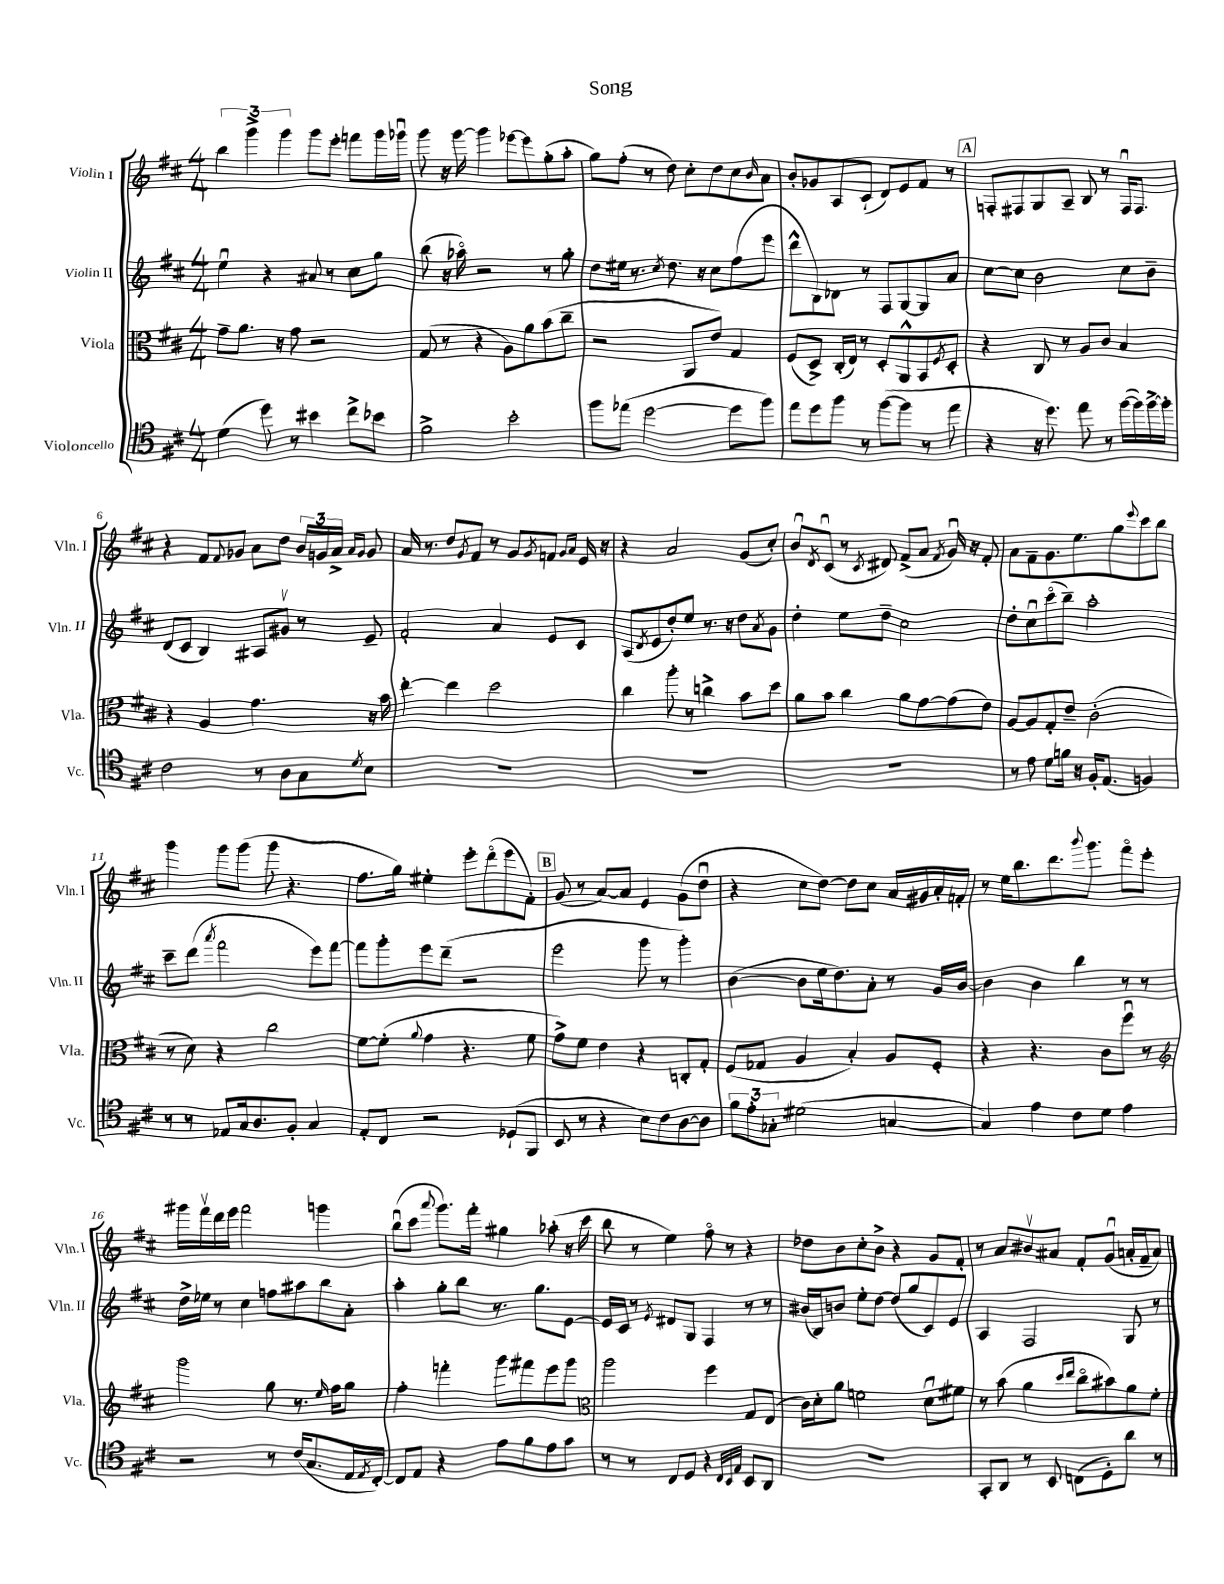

**kern	**kern	**kern	**kern
*staff4	*staff3	*staff2	*staff1
*clefC4	*clefC3	*clefG2	*clefG2
*k[f#c#]	*k[f#c#]	*k[f#c#]	*k[f#c#]
*M4/4	*M4/4	*M4/4	*M4/4
(4d\	8g~\L	4eeu\	6bb\
.	8.a\J	.	.
.	.	.	6ggg^\
8dd\)	.	4r	.
.	16r	.	.
.	.	.	6ggg\
8r	8g\	.	.
4b#\	2r	8a#/	8ggg\L
.	.	8r	8eee'\J
8cc#^\L	.	8cc#\L	8fff\L
8b-\J	.	8gg\J	16ggg\L
.	.	.	16ggg-u\JJ
=	=	=	=
2f#^\	(8G/	(8bb\	8ggg\
.	8r	16r	16r
.	.	16aa-o\)	[16ggg\
.	4r	2r	4ggg\]
2b'\	8A\L)	.	[8eee-\L
.	8a\	.	8eee-\]
.	(8b\	8r	(8gg'\
.	8cc#~\J	8gg'\	8aa'\J
=	=	=	=
8ff#\L	2r	8dd\L	8gg\L)
(8ee-\J	.	16ee#\Jk	(8ff#'\J
.	.	8.r	.
[2dd\	.	.	8r
.	.	8qcc#/	.
.	.	8.dd\	8dd\)
.	8AA/L	.	8cc#'\L
.	.	16r	.
.	8e/J)	8cc#\L	8dd\
8dd\]L	4G/	(8ff#\	8cc#\
.	.	.	16qqb/
8ff#\J)	.	8eee\J	8a\J
=	=	=	=
8ee\L	(8F#/L	8ddd^^\L	8b'/L
8dd\	8D^/J)	8B\)	8g-/
8ff#\J	(16C#'/LL	8d-\J	8A/
.	16E/JJ)	.	.
8r	8r	8r	(8c#`/J
([8ff#\L	8D'/L	8F#/L	8d/L)
8ff#\]J	8AA^^/	[8G/	8e/
8r	8BB/	8G/]	8f#/J
.	8qF#/	.	.
8ee\	8D'/J	8a/J	8r
=	=	=	=
4r	4r	[8cc#\L	8F'/L
.	.	8cc#\]J	8F#/
16r	8C#/	2b\	8G/
8.dd\)	.	.	.
.	8r	.	8A~/J
8ee\	8A/L	.	8B/
8r	8c#/J	.	8r
([16ff#\LL	4B/	8cc#\L	16F#u/LK
16ff#\])	.	.	8.F#/J
[16ff#^\	.	8b~\J	.
16ff#'\]JJ	.	.	.
=	=	=	=
2c#\	4r	(8d/L	4r
.	.	8c#/J	.
.	4A/	4B/)	8f#/L
.	.	.	8qqf#/
.	.	.	8g-/J
8r	4.g\	8A#/L	8a\L
8A\L	.	8g#v/J	8dd\J
8G\	.	8r	24b/LL
.	.	.	24g/
.	.	.	24a^/JJ
.	.	.	16qqa/LL
8qd/	.	.	16qqg/JJ
8B\J	16r	8e~/	8g/
.	16b\	.	.
=	=	=	=
1r	[4ee'\	2f#'/	16a/
.	.	.	8.r
.	4ee\]	.	8dd/L
.	.	.	8qg/
.	.	.	8f#/J
.	2dd\	4a/	8r
.	.	.	8g/L
.	.	.	8qg/
.	.	8e/L	8f/J
.	.	.	16qqg/LL
.	.	.	16qqa/JJ
.	.	8c#/J	16e/
.	.	.	16r
=	=	=	=
1r	4cc#\	(8A/L	4r
.	.	8qd/	.
.	.	8e/	.
.	8aa'\	8dd'/)	2a/
.	8r	8ee/J	.
.	4cc^\	8.r	.
.	.	16r	.
.	8b\L	8dd\L	(8g/L
.	.	8qa/	.
.	8dd\J	8g\J	8cc#'/J)
=	=	=	=
1r	8a\L	4dd'\	8bu/L
.	.	.	8qd/
.	8b\J	.	(8c#u/J
.	4cc#\	8ee\L	8r
.	.	.	8qc#/
.	.	8dd~\J	8d#/)
.	8a\L	2cc#\	(8f#^/L
.	[8g\	.	8a/J
.	.	.	8qf#/
.	(8g\]	.	16gu/)
.	.	.	16r
.	8e\J)	.	8f#'/
=	=	=	=
8r	[8A/L	8dd'\L	8a\L
8e\	8A/]	8cc#u\	8f#~\
8d\L	8G'/	(8ccc#o\	8.g\
16f\Jk	8e~/J	8bb~\J)	.
16r	.	.	8.ee\
16F#'/LK	(2c#'\	2aa'\	.
(8.E/J	.	.	.
.	.	.	8gg\
.	.	.	8qqeee/
4F/)	.	.	8ccc#\
.	.	.	8bb\J
=	=	=	=
8r	8r	8ccc#~\L	4ggg\
8r	8d\)	(8ddd\J	.
.	.	8qaaa/	.
8E-/L	4r	2fff#\	8ggg\L
16G/k	.	.	(8ggg\J
8.A/	.	.	.
.	2cc#\	.	8ggg\
8F#'/J	.	.	4.r
4G/	.	8eee\L)	.
.	.	[8fff#\J	.
=	=	=	=
8E'/L	[8f#\L	8fff#\]L	8.ff#\L
8C#/J	(8f#'\]J	8ggg'\	.
.	.	.	16gg\Jk)
.	8qqa/	.	.
2r	4g\	8eee\	4ee#'\
.	.	(8ddd~\J	.
.	4.r	2r	8eee'\L
.	.	.	(8dddo\
(8D-`/L	.	.	8eee\
8FF#/J	8f#\	.	8f#'\J)
=	=	=	=
8BB/	8g^\L)	2eee\	(8g/
8r	8f#\J	.	8r
4r	4e\	.	[8a/L)
.	.	.	8a/]J
8B\L)	4r	8ggg\	4e/
8c#\	.	8r	.
[8A\	8C'/L	4ggg'\)	(8g\L
8A\]J	8G'/J	.	8ddu\J
=	=	=	=
12f#\L	(8F#/L	([4b\	4r
12e'\	.	.	.
.	8G-/J	.	.
12G-'\J	.	.	.
(2d#\	4A/	8b\]L	8cc#\L
.	.	16ee\k	[8dd\J)
.	.	8.dd\)	.
.	4B'/)	.	8dd\]L
.	.	8a'\J	8cc#\J
[4G/	8A/L	8r	16a/LL
.	.	.	16g#/
.	8F#'/J	16g/LL	16a'/
.	.	[16b/JJ	16f'/JJ
=	=	=	=
4G/])	4r	4b\]	8r
.	.	.	16ee\LK
.	.	.	8.bb\
4e\	4.r	4b\	.
.	.	.	8.ddd\
8c#\L	.	4bb\	.
.	.	.	8qqbbb/
.	.	.	8.ggg\J
8d\J	8c#\L	.	.
4e\	8ff#u\J	8r	8fff#o\L
.	8r	8r	8eee'\J
=	=	=	=
*	*clefG2	*	*
2r	2ggg\	16dd^\LL	16ggg#\LL
.	.	16ee-\JJ	16fff#v\
.	.	8r	16ddd\
.	.	.	16eee\JJ
.	.	4cc#\	2fff#\
8r	8gg\	8ff\L	.
(16c#/LK	8.r	8aa#\	.
8.G/	.	.	.
.	.	8bb\	4ggg\
.	16qqee/	.	.
.	16ff#\LK	.	.
16E/L	8gg\J	8a'\J	.
8qE/	.	.	.
[16C#'/JJ)	.	.	.
=	=	=	=
8C#/]L	4ff#'\	4aa'\	(8bbu\L
8E/J	.	.	8ccc#\J
.	.	.	8qqaaa/
4r	4fff'\	8gg'\L	8.ggg\L)
.	.	8bb\J	.
.	.	.	16fff#'\Jk
8e\L	8ggg\L	8.r	4gg#\
8f#\	8fff#\	.	.
.	.	8.gg\L	.
8e\	8eee\	.	(8aa-'\
8g\J	8ggg\J	[8e\J	16r
.	.	.	16ccc#\
=	=	=	=
*	*clefC3	*	*
8r	2aa\	16e/]LL	8bb\
.	.	16c#/JJ	.
8r	.	8r	8r
.	.	8qe/	.
8C#/L	.	8d#/L	4ee\)
8D/J	.	8G/J	.
4r	4ff#\	4F#/	8ff#o\
.	.	.	8r
32qqC#/LLL	.	.	.
32qqBB/	.	.	.
32qqE/JJJ	.	.	.
8BB/L	8G/L	8r	4r
8AA/J	(8E/J	8r	.
=	=	=	=
1r	16c#\LL)	(16b#/LL	8dd-\L
.	16d'\J	16B/J)	.
.	8a\J	8b/J	8b\
.	2f\	8ee'\L	8cc#'\
.	.	[8dd\J	8b^\J
.	.	(8dd/]L	4r
.	.	8gg/	.
.	8du\L	8c#/)	8g/L
.	8f#\J	8e/J	8f#'/J
=	=	=	=
8GG'/L	8r	4A/	8r
8AA/J	(8b\	.	8a/L
8r	4a\	2F#/	8b#v/
8BB/	.	.	8a#/J
.	16qqdd/LL	.	.
.	16qqee/JJ	.	.
(8C\L	8cc#o\L	.	8f#'/L
8D'\)	8b#\)	.	(8gu/J
8a\J	8a\	8G/	16a'/LL
.	.	.	16f#~/J
8r	8f#'\J	8r	8a/J)
==	==	==	==
*-	*-	*-	*-
